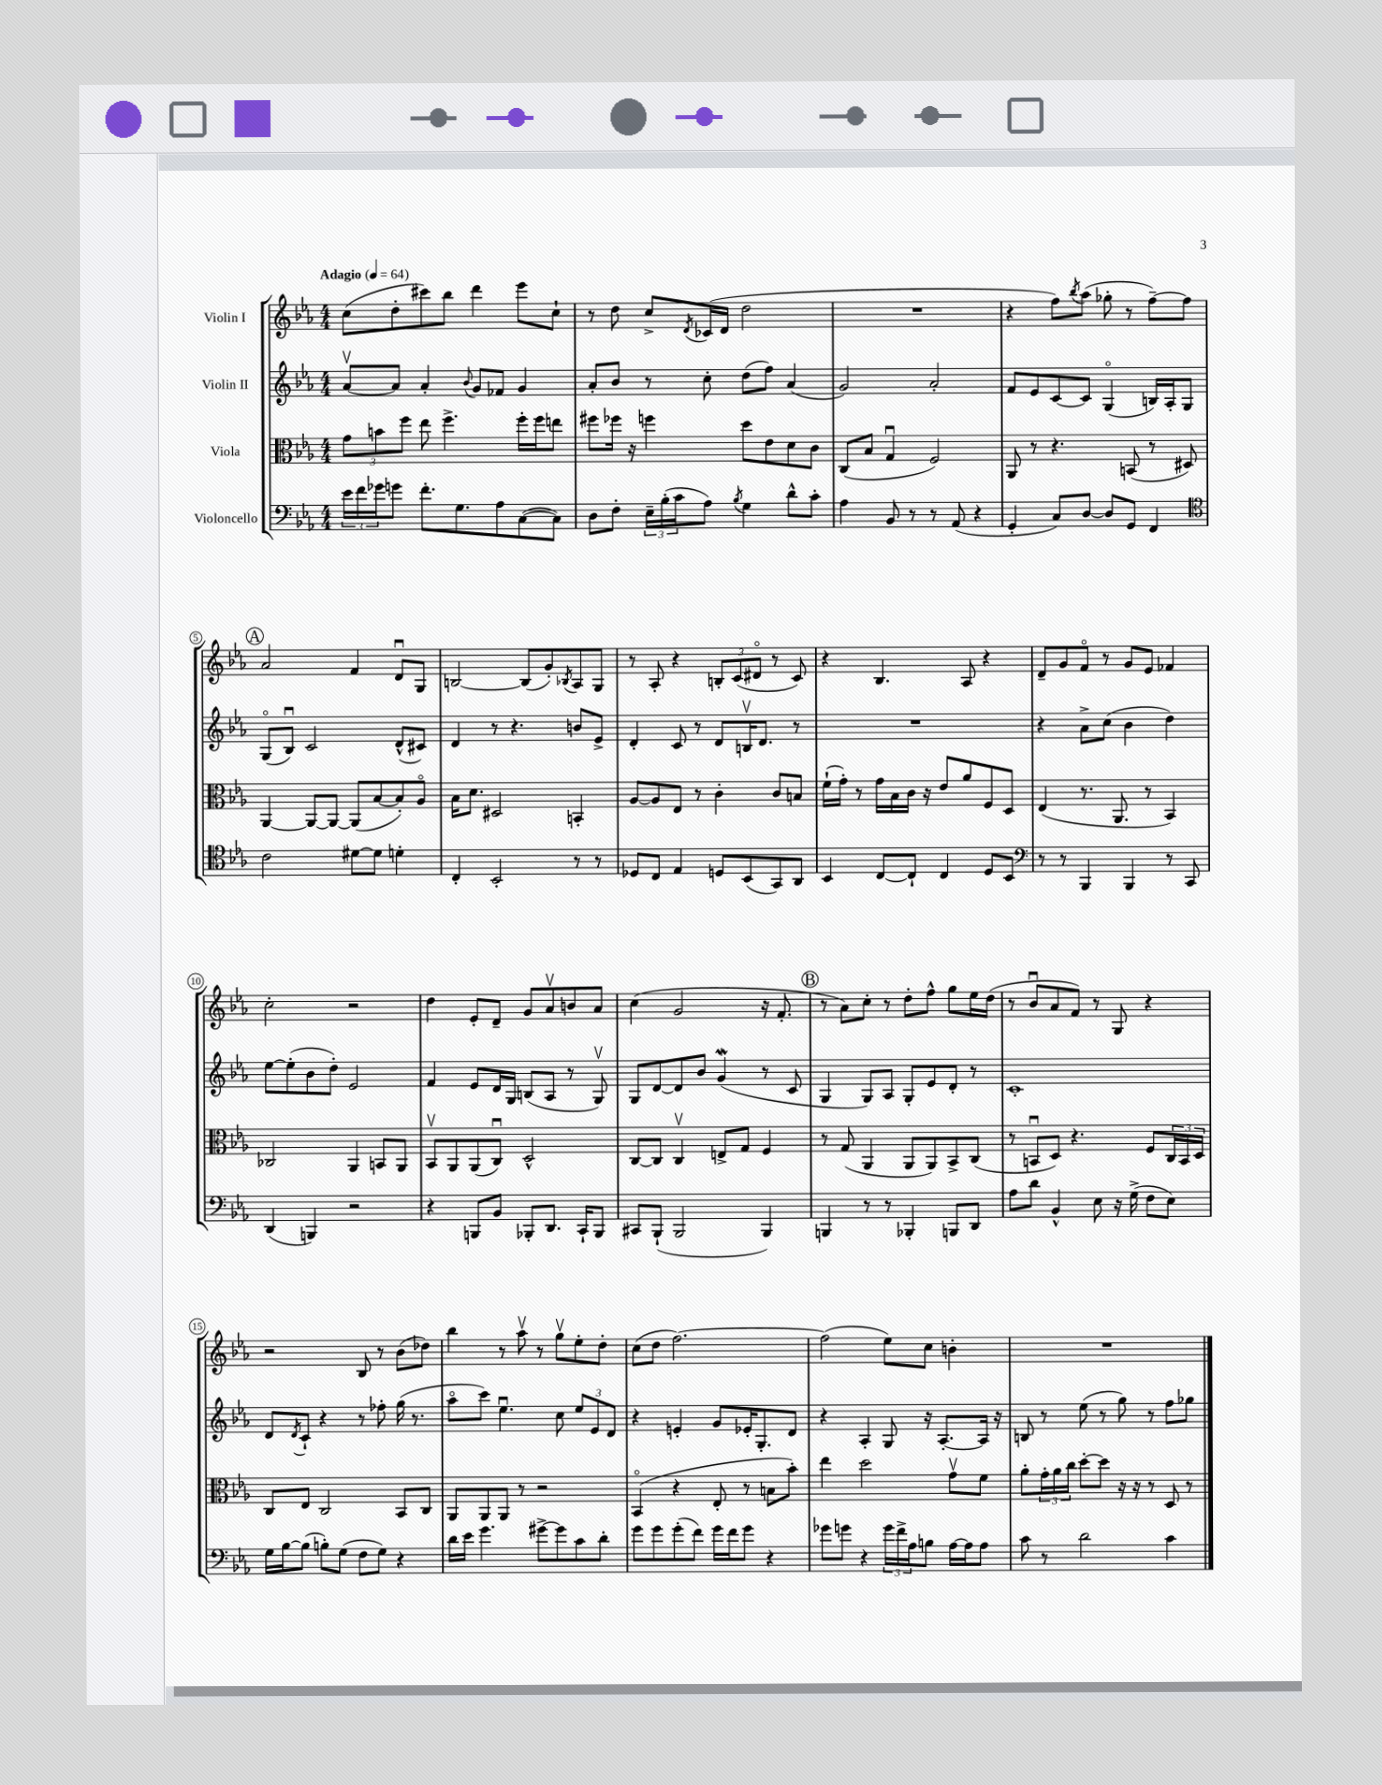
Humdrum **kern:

**kern	**kern	**kern	**kern
*staff4	*staff3	*staff2	*staff1
*clefF4	*clefC3	*clefG2	*clefG2
*k[b-e-a-]	*k[b-e-a-]	*k[b-e-a-]	*k[b-e-a-]
*M4/4	*M4/4	*M4/4	*M4/4
*MM64	*MM64	*MM64	*MM64
24e-	12g	[8a-v	(8cc
24f	.	.	.
24g-	12b	.	.
8g	.	8a-]	8dd'
.	12ff	.	.
8.f'	8ee-	4a-'	8ccc#)
.	4.ff^	.	8bb-
8.G	.	.	.
.	.	8qqb-	.
.	.	8g	4ddd
8A-	.	8f-	.
([8C	16ff'	4g	8eee-
.	16ff	.	.
8C])	8ee	.	8cc`
=	=	=	=
8D	8ff#	8a-'	8r
8F'	16ff-	8b-	8dd
.	16r	.	.
24E-~	4ff	8r	8cc^
(24B-'	.	.	.
24c	.	.	.
.	.	.	8qd
8A-)	.	8cc'	(16c-
.	.	.	16d
8qB-	.	.	.
4G	8dd	(8dd	2dd
.	8e-	8ff)	.
8d^^	8d	(4a-	.
8c'	8c	.	.
=	=	=	=
4A-	(8C	2g)	1r
.	8B-	.	.
8BB-	4Gu	.	.
8r	.	.	.
8r	2F)	2a-'	.
(8AA-	.	.	.
4r	.	.	.
=	=	=	=
4GG'	8AA-	8f	4r
.	8r	8e-	.
8C)	4.r	[8c	8ff)
.	.	.	8qbb-
[8D	.	8c]	(8aa-
8D]	.	(4Go	8gg-'
8GG	(8BB	.	8r
4FF	8r	16B)	[8ff~)
.	.	16A-'	.
.	8D#)	8G	8ff]
=	=	=	=
*clefC4	*	*	*
2c	[4AA-	(8Go	2a-
.	.	8B-u)	.
.	8AA-_	2c	.
.	8AA-_	.	.
[8d#	(8AA-]	.	4f
8d#]	[8B-	.	.
4d'	8B-'])	(8d^^	8du
.	8A-o	8c#)	8G
=	=	=	=
4C'	16B-	4d	[2B
.	8.d	.	.
2BB-'	2D#	8r	.
.	.	4.r	.
.	.	.	(8B]
.	.	.	8g')
.	.	.	8qB-
8r	4BB'	8b	8A-
8r	.	8e-^	8G
=	=	=	=
8D-	[8A-	4d'	8r
8C	8A-]	.	8A-'
4E-	8E-	8c	4r
.	8r	8r	.
8D	4c'	8d	12B'
.	.	.	(12c
(8BB-	.	16Bv	.
.	.	.	12d#o
.	.	8.d	.
8GG)	8c	.	8r
8AA-	8B	8r	8c)
=	=	=	=
4BB-	(16f`	1r	4r
.	16g')	.	.
.	8r	.	.
[8C	16g	.	4.B-
.	16B-	.	.
8C`]	16c	.	.
.	16r	.	.
4C	8e-	.	.
.	8a-	.	8A-
8D	8F	.	4r
8BB-	8D	.	.
=	=	=	=
*clefF4	*	*	*
8r	(4E-	4r	8d~
8r	.	.	8g
4BBB-	8.r	8a-^	8fo
.	.	(8cc	8r
.	8.AA-	.	.
4BBB-	.	4b-	8g
.	8r	.	8e-
8r	4BB-)	4dd)	4f-
8CC	.	.	.
=	=	=	=
(4DD	2C-	[8ee-	2cc'
.	.	(8ee-']	.
4BBB)	.	8b-	.
.	.	8dd')	.
2r	4AA-	2e-	2r
.	8BB	.	.
.	8AA-	.	.
=	=	=	=
4r	8BB-v	4f	4dd
.	8AA-	.	.
8BBB	(8AA-	8e-	8e-'
8BB-	8Cu)	16d	8d~
.	.	16G	.
8BBB-'	2D^^	(8B	8g
8.DD	.	8A-	8a-v
.	.	8r	8b
16CC`	.	.	.
8BBB-	.	8Gv)	8a-
=	=	=	=
8CC#	[8C	8G	(4cc
(8BBB-`	8C]	[8d	.
2BBB-	4Cv	8d]	2g
.	.	8b-	.
.	8E^	(4g	.
.	8G	.	.
4BBB-)	4F	8r	16r
.	.	.	8.f'
.	.	8c	.
=	=	=	=
4BBB	8r	4G	8r
.	(8G	.	8a-)
8r	4AA-	8G)	8cc'
8r	.	8A-	8r
4BBB-'	8AA-	8G'	8dd'
.	8AA-)	8e-	8ff^^
8BBB	8BB-^	8d'	8gg
8DD	(8C	8r	16ee-
.	.	.	(16dd
=	=	=	=
8A-	8r	1c'	8r
8d	8BBu	.	8b-u
4BB-^^	8D)	.	8a-
.	4.r	.	8f)
8E-	.	.	8r
16r	.	.	8G
(16G^	.	.	.
8F	8F	.	4r
8E-)	24C	.	.
.	24BB	.	.
.	24D	.	.
=	=	=	=
16G	8C	8d	2r
[16B-	.	.	.
.	.	8qd	.
(8B-]	8E-	8c`	.
8B')	2C	4r	.
(8G	.	.	.
8F	.	8r	8B-
8G)	.	8ff-'	8r
4r	8BB-	(16gg	(8b-
.	.	8.r	.
.	8C	.	8dd-)
=	=	=	=
16d	8AA-	8aa-o	4bb-
16e-	.	.	.
4.g	8AA-	8ccc)	.
.	8AA-	4.ee-u	8r
.	8r	.	8aa-v
[8g#^	2r	.	8r
8g#]	.	8cc	8ggv
8c	.	12ee-	8ee-'
.	.	12e-	.
8d'	.	.	8dd'
.	.	12d	.
=	=	=	=
8g	(4BB-o	4r	(8cc
8g	.	.	8dd
(8g'	4r	4e'	[2.ff)
8f)	.	.	.
16g	8E-'	8g	.
16f	.	.	.
8g	8r	16e-'	.
.	.	8.G'	.
4r	8B	.	.
.	8b-')	8d	.
=	=	=	=
8g-	4ee-	4r	(2ff]
8g	.	.	.
4r	2dd	4A-'	.
24g	.	8G	8ee-)
24f^	.	.	.
24A-	.	.	.
8B	.	16r	8cc
.	.	[8.A-'	.
[16A-	8gv	.	4b'
16A-]	.	.	.
8A-	8f	16A-]	.
.	.	16r	.
=	=	=	=
8c	8a-'	8B	1r
8r	24g'	8r	.
.	24a-	.	.
.	24cc	.	.
2d	[8dd'	(8ee-	.
.	8dd]	8r	.
.	16r	8gg)	.
.	16r	.	.
.	8r	8r	.
4c	8D	8ff	.
.	8r	8gg-	.
==	==	==	==
*-	*-	*-	*-
